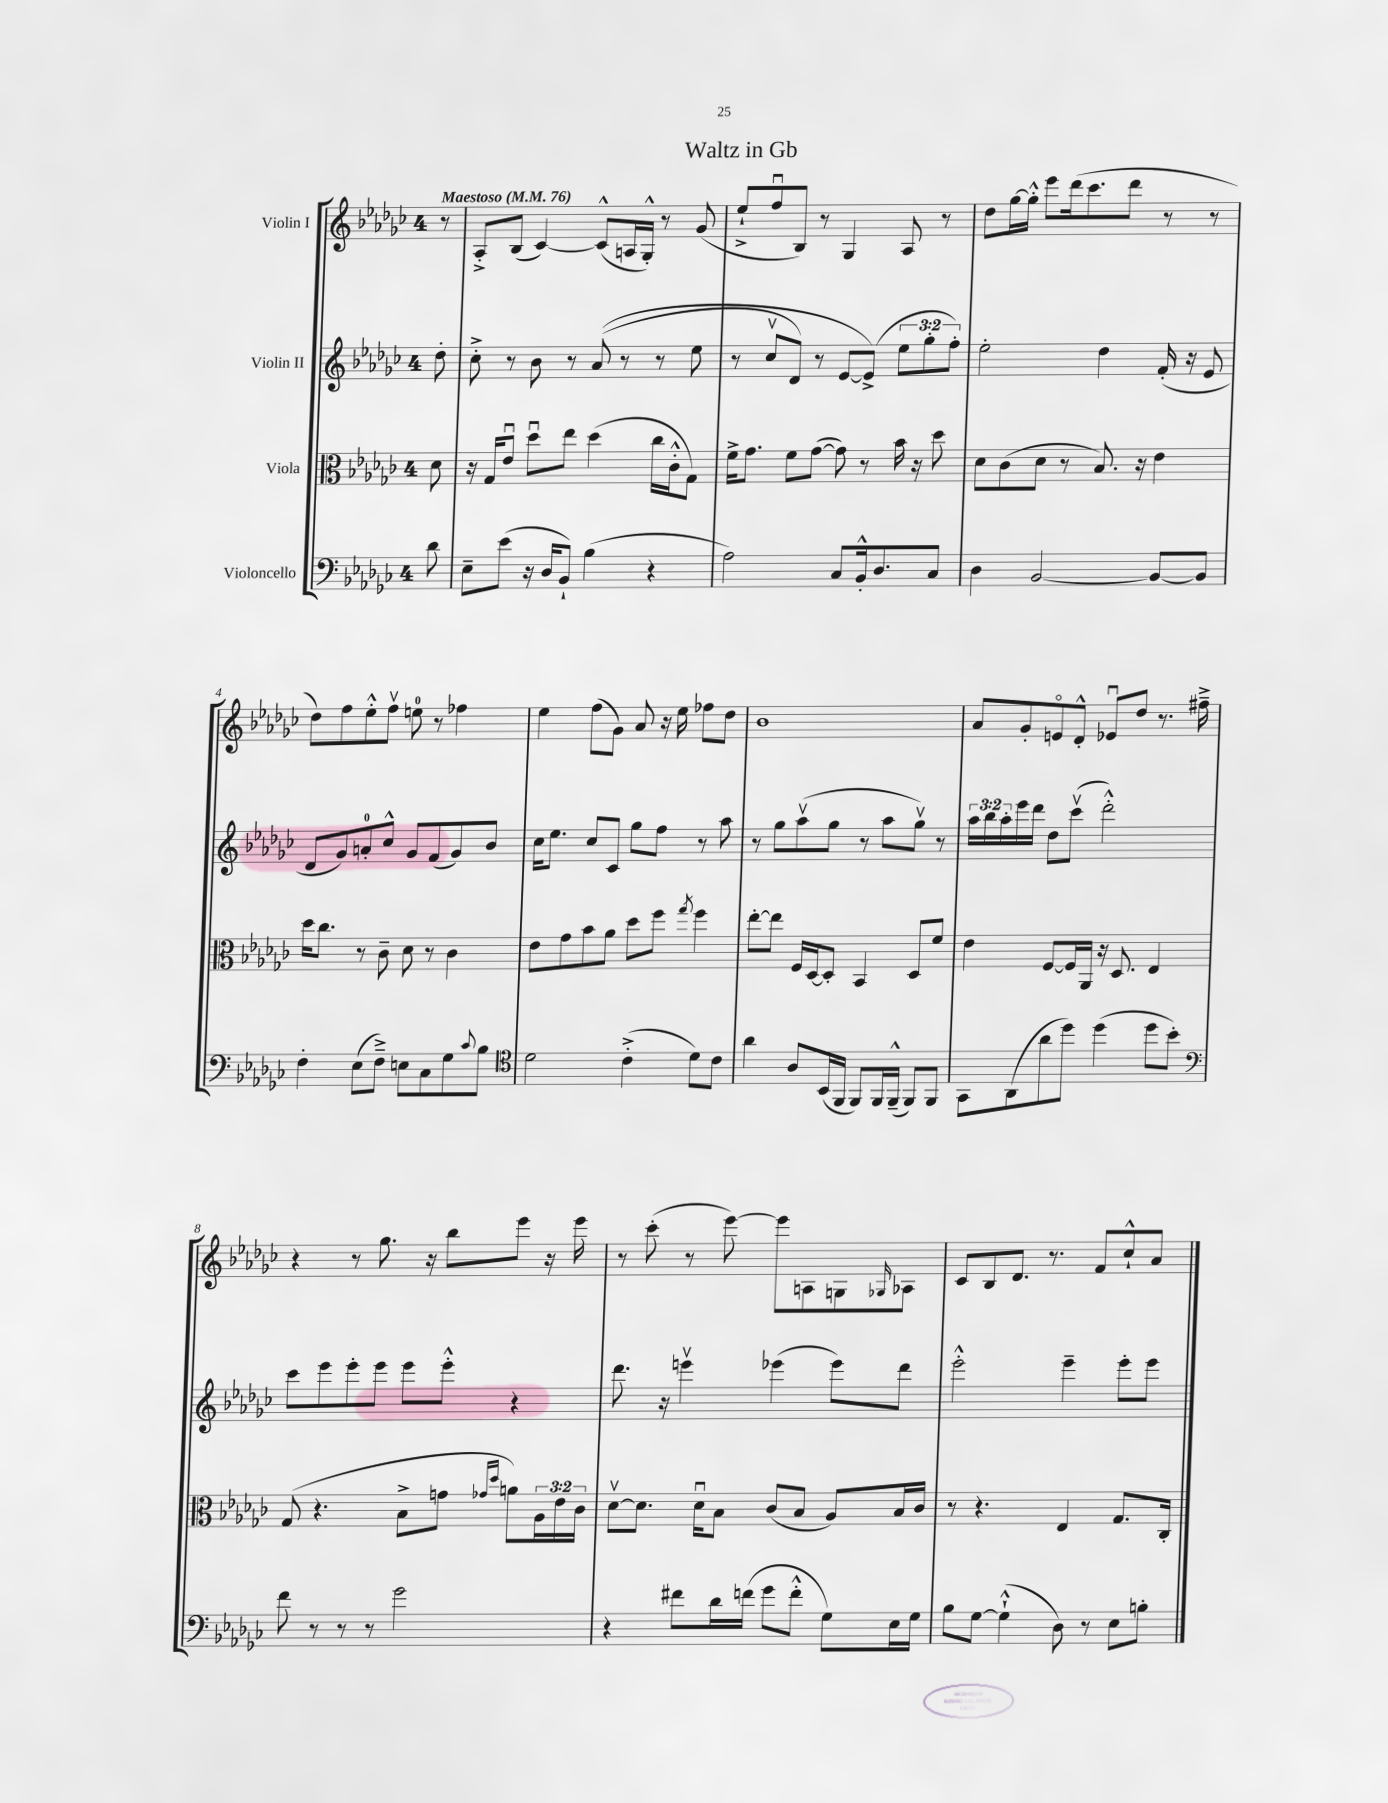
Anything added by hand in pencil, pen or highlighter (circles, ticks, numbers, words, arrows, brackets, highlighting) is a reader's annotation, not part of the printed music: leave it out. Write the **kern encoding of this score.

**kern	**kern	**kern	**kern
*staff4	*staff3	*staff2	*staff1
*clefF4	*clefC3	*clefG2	*clefG2
*k[b-e-a-d-g-c-]	*k[b-e-a-d-g-c-]	*k[b-e-a-d-g-c-]	*k[b-e-a-d-g-c-]
*M4/4	*M4/4	*M4/4	*M4/4
*MM76	*MM76	*MM76	*MM76
8d-	8d-	8dd-'	8r
=	=	=	=
8E-~	16r	8cc-'^	8A-'^
.	16G-	.	.
(8e-	8e-u	8r	(8B-
16r	8dd-u	8b-	[4c-)
16D-	.	.	.
8BB-`)	8ee-	8r	.
(4B-	(4dd-	&((8a-	(8c-^^]
.	.	8r	16A
.	.	.	16G-'^^)
4r	16cc-	8r	8r
.	16c-'^^	.	.
.	8G-)	8ee-	(8g-
=	=	=	=
2A-)	16f^	8r	8ee-`^
.	8.g-	.	.
.	.	8cc-v	8ffu
.	8f	8d-)	8B-)
.	([8g-	8r	8r
8C-	8g-])	[8e-	4G-
16BB-'^^	8r	(8e-^]&)	.
8.D-	.	.	.
.	16b-	12ee-	8A-
.	16r	.	.
.	.	12gg-'	.
8C-	8dd-	.	8r
.	.	12ff')	.
=	=	=	=
4D-	8d-	2ee-'	8dd-
.	(8c-	.	[16gg-
.	.	.	16gg-'^^]
[2BB-	8d-	.	8eee-
.	8r	.	(16ddd-
.	.	.	8.ccc-
.	8.B-)	4dd-	.
.	.	.	8ddd-
.	16r	.	.
8BB-_	4e-	(16f'	8r
.	.	16r	.
8BB-]	.	8e-	8r
=	=	=	=
4F'	16dd-	8d-	8dd-)
.	8.cc-	.	.
.	.	8g-)	8ff
(8E-	8r	8a'	8ee-'^^
8F~^)	8c-~	8cc-^^	8ffv
8E	8d-	8g-	8ee
8C-	8r	(8f	8r
8G-	4c-	8g-)	4ff-
8qqc-	.	.	.
8B-	.	8b-	.
=	=	=	=
*clefC4	*	*	*
2d-	8e-	16cc-	4ee-
.	.	8.ee-	.
.	8g-	.	.
.	8b-	8cc-	(8ff
.	8a-	8c-	8g-)
(4c-'^	8dd-	8gg-	8a-
.	8ff	8ff	16r
.	.	.	16ee-
.	8qgg-	.	.
8d-)	4ff	8r	8ff-
8c-	.	8aa-	8dd-
=	=	=	=
4a-	[8ee-'	8r	1b-
.	8ee-]	8gg-	.
8A-	16F	(8aa-v	.
.	[16D-	.	.
(16BB-	8D-']	8gg-	.
16FF	.	.	.
8FF)	4BB-	8r	.
16FF	.	8aa-	.
(16FF~^^	.	.	.
8FF)	8D-	8gg-v)	.
8FF	8f	8r	.
=	=	=	=
8GG-	4e-	24aa-	8a-
.	.	24bb-	.
.	.	24aa-'	.
(8AA-	.	16eee-	8g-'
.	.	16ddd-	.
8a-	[8F	8dd-	8eo
8dd-)	16F]	(8ccc-v	8d-'^^
.	16AA-	.	.
(4dd-	16r	2ddd-'^^)	8e-u
.	8.D-	.	.
.	.	.	8dd-
8dd-	4E-	.	8.r
8b-')	.	.	.
.	.	.	16ff#~^
=	=	=	=
*clefF4	*	*	*
8f	(8G-	8ccc-	4r
8r	4.r	8eee-	.
8r	.	8eee-'	8r
8r	.	8eee-	8.gg-
2g-	8B-^	8eee-	.
.	.	.	16r
.	8g	8eee-'^^	8bb-
.	16qqg-	.	.
.	16qqdd-	.	.
.	8a)	4r	8eee-
.	24A-	.	16r
.	24e-	.	.
.	.	.	16eee-
.	24c-	.	.
=	=	=	=
4r	[8d-v	8.ddd-	8r
.	8.d-]	.	(8ccc-'
.	.	16r	.
8f#	.	4eeev	8r
.	16d-u	.	.
16d-	8B-	.	[8eee-)
(16f	.	.	.
8g-	(8c-	(4eee-	8eee-]
8f'^^	8B-	.	8A
8G-)	8A-)	8eee-)	8G
.	.	.	16qqG-
16E-	16B-	8ddd-	8A-
16G-	16c-	.	.
=	=	=	=
8B-	8r	2eee-'^^	8c-
[8G-	4.r	.	8B-
(4G-`^^]	.	.	8.d-
.	.	.	8.r
8D-)	4E-	4eee-~	.
8r	.	.	8f
8E-	8.G-	8eee-'	8cc-`^^
8B'	.	8eee-	8a-
.	16C-'	.	.
==	==	==	==
*-	*-	*-	*-
